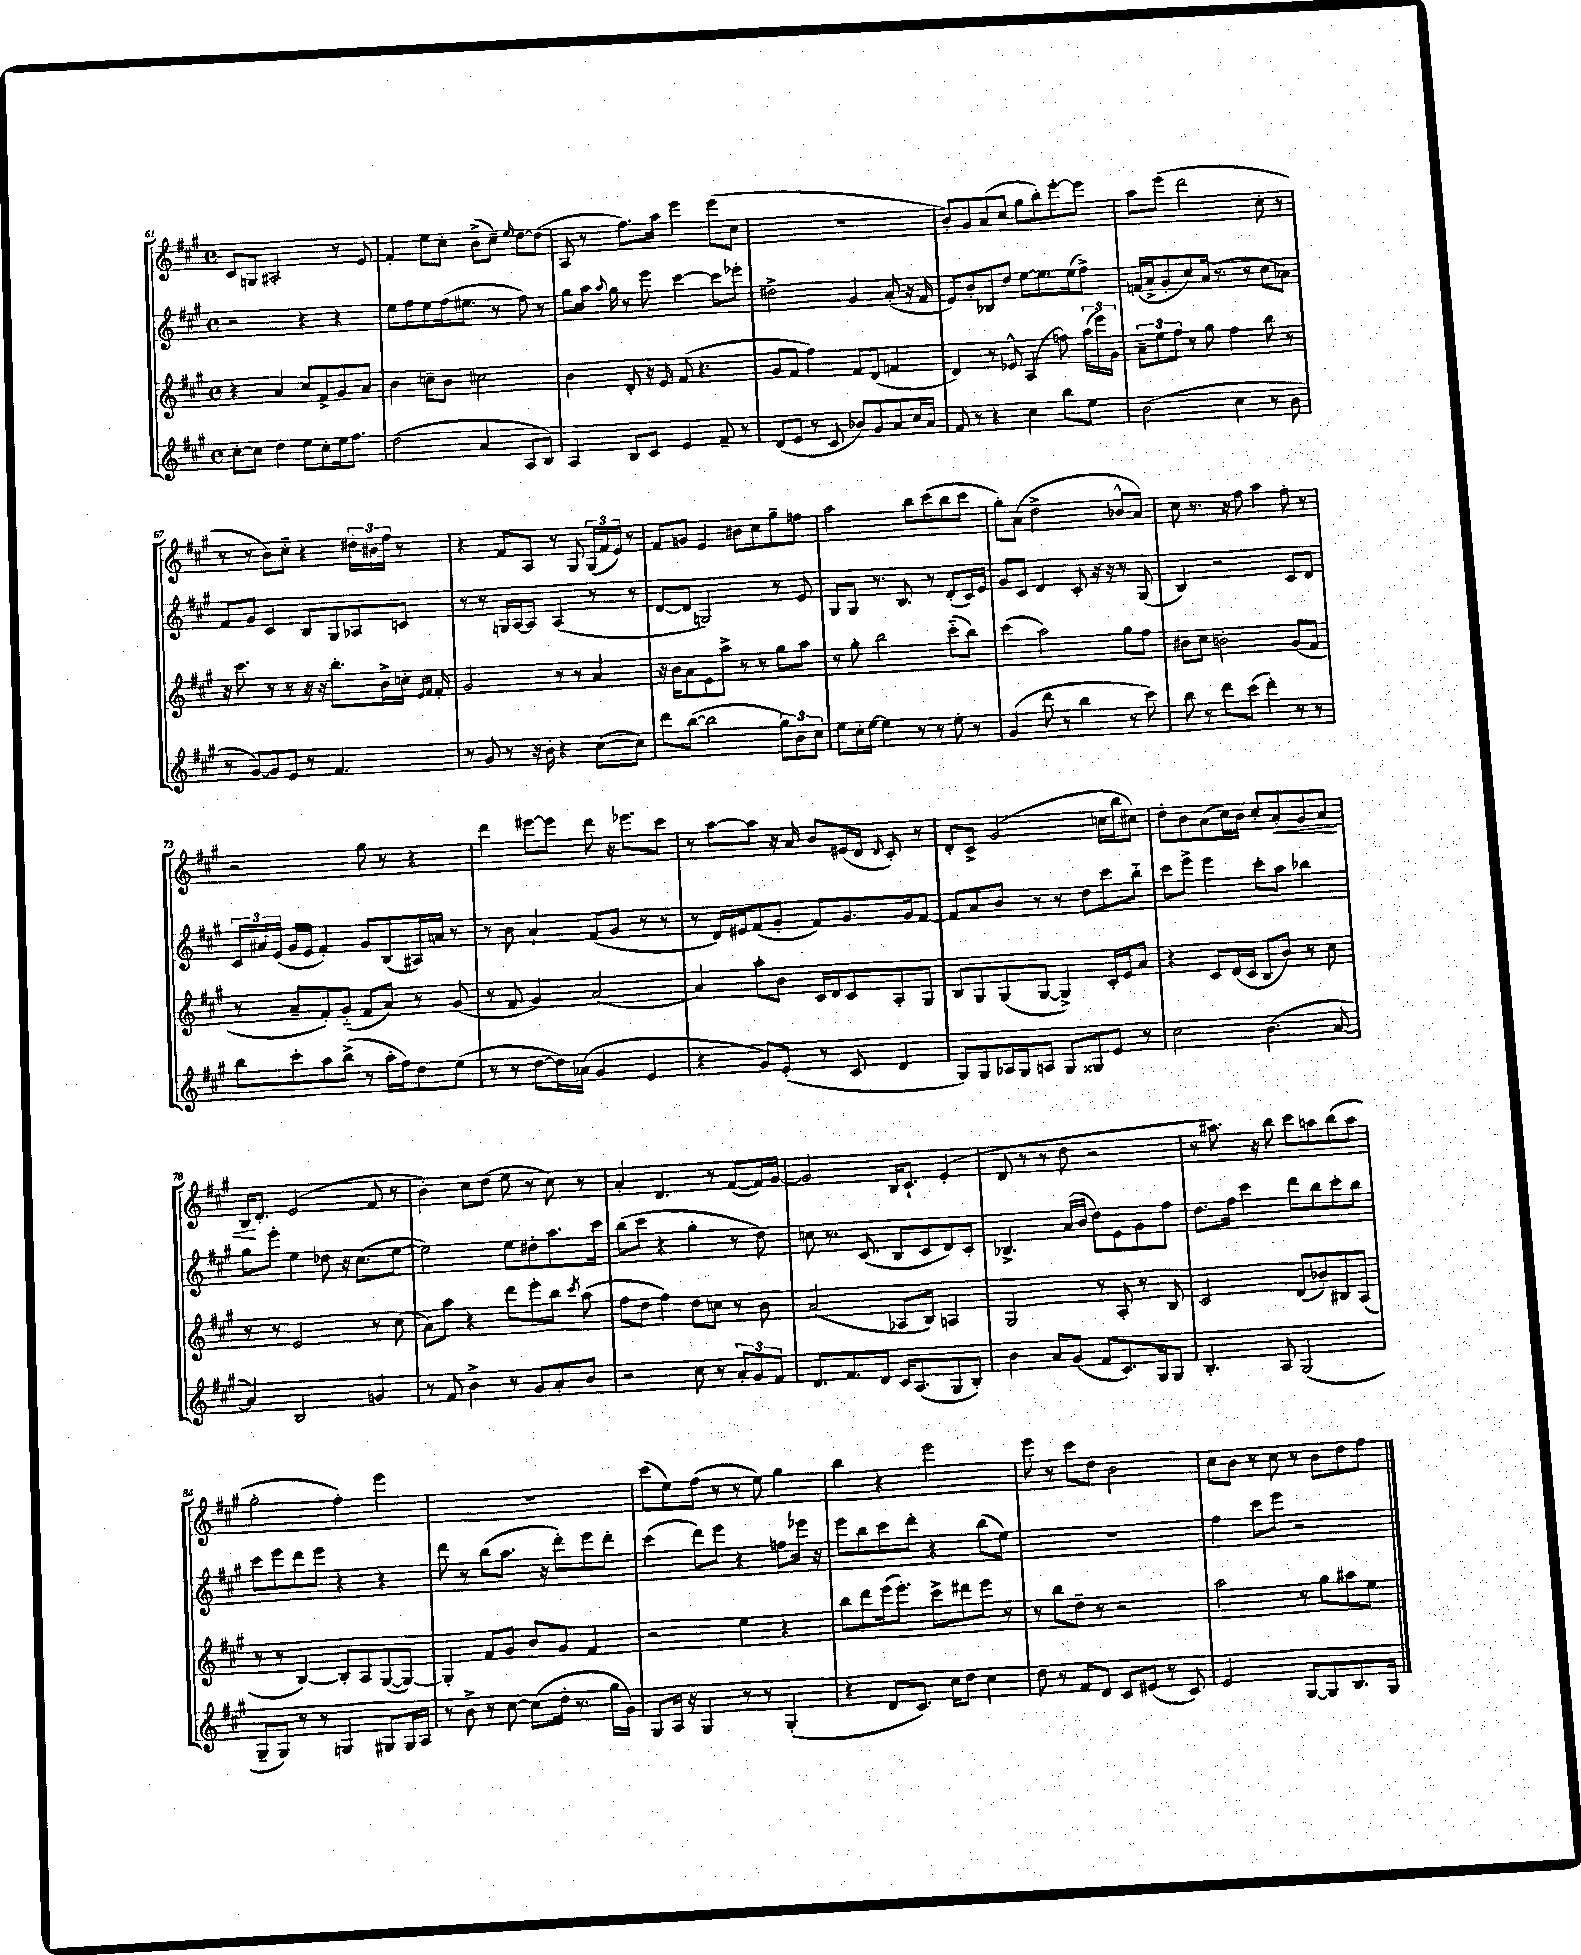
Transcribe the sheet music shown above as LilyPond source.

<<
\new StaffGroup <<
\new Staff = "s0" {
    \clef treble \key a \major \defaultTimeSignature \time 4/4
    \autoBeamOff cis'8[ g8] ais2-. r8 e'8 |
    fis'4-. e''8[ cis''8]-. b'8[->( cis''8]--) \grace { e''16 } d''8[~ d''8]( |
    a8 r8 fis''8.[) a''16] e'''4 e'''8[( cis''8] |
    R1 |
    b'8[-.) gis'8 a'8( cis''8] gis''8[ b''8-.) e'''8~-. e'''8] |
    a''8[ e'''8]( d'''2 cis''8-. r8 |
    r8 r8 b'8[) cis''8]-_ r4 \tuplet 3/2 { dis''16[-. bis'16 fis''16] } r8 |
    r4 fis'8[ a8] r8 gis8 \tuplet 3/2 { gis16[( fis'16 e'16]) } r8 |
    fis'8[ g'8] e'4 bis'8[ cis''8 gis''8-- f''8] |
    a''2 b''8[ cis'''8( b''8 cis'''8] |
    gis''8[-.) a'8]( d''2-> bes'8[-^ a'8]) |
    cis''8 r8. r16 fis''8 a''4 fis''8-. r8 |
    r2 gis''8 r8 r4 |
    d'''4 eis'''8[~ eis'''8] d'''8 r16 ees'''8.[ cis'''8] |
    r8 a''8[~ a''8] r16 a'16 b'8[ eis'16( d'16] \grace { d'16 } cis'8-.) r8 |
    d'8[-. cis'8]-> gis'2( c''16[ b''16 cis''8]) |
    d''8[-. b'8 a'8( cis''16) b'16] cis''8[-. a'8-.\< gis'8 a'8] |
    b16[\! d'8.]-. e'2( fis'8 r8 |
    b'4-.) cis''8[ d''8]( e''8 r8 cis''8) r8 |
    a'4-. d'4. r8 fis'8[~( fis'16) gis'16]~ |
    gis'2 b16[ cis'8.]-! e'4-.( |
    d'8 r8 r8 d''8 r2 |
    r8 ais''8.) r16 b''8 cis'''8[ a''8 b''8( a''8] |
    gis''2-. fis''4-.) e'''4 |
    R1 |
    cis'''8[( e''8) fis''8]( r8 r8 e''8) gis''4 |
    b''4 r4 e'''2 |
    e'''8 r8 cis'''8[ d''8] b'2 |
    cis''8[ b'8] r8 cis''8 r8 b'8[ d''8 fis''8] \bar "|." |
}
\new Staff = "s1" {
    \clef treble \key a \major \defaultTimeSignature \time 4/4
    \autoBeamOff r2 r4 r4 |
    e''8[ fis''8 e''8 fis''16( eis''8.] r8 fis''8) r8 |
    gis''8[ a''16] \appoggiatura { a''8 } gis''16 r8 e'''8 cis'''4~ cis'''8[ ees'''8]-. |
    dis''2-> gis'4 a'8-.( r16 fis'16 |
    e'8[) b'8-. bes8 d''8] e''8[~ e''8. e''16( fis''8]->) |
    f'16[( a'16-> gis'8-. cis''8) a'16]( r8. r8 cis''8[ aes'8]) |
    fis'8[ gis'8] cis'4 b8[ gis8 aes8 c'8] |
    r8 r8 g16[ a16~ a8] a4( r8 r8 |
    d'8[~ d'8] g2) r8 e'8 |
    gis8[ gis8] r8. b8. r8 d'8[-.( cis'16) e'16] |
    gis'8[ cis'8] d'4 cis'8-. r16 r16 r8 gis8( |
    b4) r2 cis'8[ d'8] |
    \tuplet 3/2 { cis'16[ ais'16 e'16]( } gis'16[ e'16] fis'4-.) gis'8[ b8( ais16) a'16] r8 |
    r8 b'8 a'4-! fis'8[( gis'8] r8 r8 |
    r8 d'16[) eis'16 fis'8( gis'8]-. fis'8[) gis'8. gis'16 fis'8]~ |
    fis'8[ a'8 b'8] r8 r8 d''8[ cis'''8 b''8]-_ |
    cis'''8[ e'''8]-> e'''4 cis'''8[-. a''8] bes''4 |
    gis''8[ e'''8]-. e''4 des''8 r16 cis''8.[( e''8]~ |
    e''2) e''8[ dis''8-. a''8. cis'''16] |
    b''8[( cis'''8] r4 gis''4-. r8 d''8) |
    c''8 r8. cis'8.( b8[ cis'8 d'8) cis'8]-. |
    bes4.-> a'16[( b'16] d''8[) e'8 gis'8 fis''8] |
    d''8.[ fis''16] cis'''4 d'''8[ b''8 cis'''8-. b''8] |
    cis'''8[ e'''8 d'''8 e'''8] r4 r4 |
    d'''8 r8 b''8[( a''8.] r16 d'''8[-.) e'''8 d'''8]-. |
    cis'''4( d'''8[) e'''8] r4 f''8[ ees'''16] r16 |
    e'''8[ b''8 cis'''8 d'''8]-. r4 b''8[( e''8]) |
    R1 |
    fis''4 cis'''8[ e'''8] r2 \bar "|." |
}
\new Staff = "s2" {
    \clef treble \key a \major \defaultTimeSignature \time 4/4
    \autoBeamOff r4 a'4 cis''8[ fis'8-> gis'8 a'8] |
    b'4 c''8[-- b'8] cis''2 |
    b'4 d'8-. r16 e'16 fis'8( r4. |
    gis'8[ fis'8] fis''4) fis'8[ d'8]( f'4 |
    d'4) r8 ees'8-^ a4( f''8) \tuplet 3/2 { a''16[( e'''16) gis'16] } |
    \tuplet 3/2 { a'8[-- e''8 fis''8] } r8 gis''8 fis''4 b''8 r8 |
    r16 cis'''8. r8 r8 r16 r16 b''8.[-. b'16-> c''16]-. \grace { e'16[ fis'16] } fis'16-. |
    gis'2 r8 r8 a'4 |
    r16 b'16[ a'8 e'8 a''8]-> r8 r8 gis''8[ a''8] |
    r8 gis''8-. b''2 cis'''8[-_( b''8]) |
    cis'''4( a''2) gis''8[ fis''8] |
    bis'8[ cis''8] b'2-. gis'8[( fis'8] |
    r8 a'8[-- fis'8-.) gis'8]-_( fis'8[ a'8]) r8 gis'8( |
    r8 fis'8 gis'4) a'2( |
    a'4) a''8[-. b'8] cis'16[ d'16 cis'8 a8-. gis8] |
    b8[ gis8 gis8( gis8]~ gis4->) cis'16[-. e'16 a'8] |
    r4 cis'8[ d'16( cis'16] b8[ b'8]) r8 cis''8 |
    r8 r8 e'2 r8 cis''8( |
    a'8[) a''8] r4 d'''8[ e'''8-. b''8] \acciaccatura { cis'''8 } a''8( |
    fis''8[ d''8] fis''4) d''8[ c''8] r8 b'8 |
    a'2( aes8[ b8]) a4 |
    gis2 r8 a8-. r8 b8 |
    cis'2 d'8[( bes'8-.) bis8 a8]( |
    r8 r8 b4~) b8[-. a8 gis8~( gis8]~) |
    gis4-. fis'8[ gis'8] b'8[ gis'8] fis'4 |
    r2 e''4 r4 |
    b''8[ d'''8 e'''16( e'''8.]-.) cis'''8[-> dis'''8 e'''8] r8 |
    r8 b''8[ d''8]-- r8 r2 |
    a''2 r8 gis''8[ ais''8 e''8] \bar "|." |
}
\new Staff = "s3" {
    \clef treble \key a \major \defaultTimeSignature \time 4/4
    \autoBeamOff cis''8[~-. cis''8] d''4 e''8[ cis''8-. e''16 fis''8.] |
    d''2( a'4 a8[ b8]) |
    a4 b8[ cis'8] e'4 fis'8-- r8 |
    d'8[( e'8] r8 cis'8 bes'8[) gis'8 a'8 cis''16 a'16] |
    fis'8 r8 r4 cis''4 b''8[ e''8] |
    b'2( cis''4 r8 b'8 |
    r8 gis'8[~) gis'8 e'8] r8 fis'4. |
    r8 gis'8 r8 r16 b'16-. r4 cis''8[~( cis''8]) |
    d'''8[ b''8]~( b''2 \tuplet 3/2 { gis''8[) b'8 cis''8] } |
    e''8[ cis''16-. e''16]~ e''4 r8 r8 e''8-. r8 |
    gis'4( d'''8 r8 b''4 r8 cis'''8) |
    b''8 r8 d'''8[ cis'''8]( d'''4-.) r8 r8 |
    b''8[ cis'''8-. a''8 b''8]->( r8 a''16[-. fis''16) d''8 e''8]( |
    r8 r8 d''8[~ d''16) aes'16]( gis'4 e'4 |
    r4 gis'8[) e'8]-.( r8 cis'8 d'4 |
    gis8[) gis8 aes16 gis16 a8] gis8[ gisis8 e'8] r8 |
    cis''2 b'4.( a'8~ |
    a'4) b2 g'4 |
    r8 fis'8 b'4-> r8 gis'8[ a'8-. b'8] |
    r2 cis''8 r8 \tuplet 3/2 { a'8[-. gis'8 fis'8] } |
    d'8.[ fis'8. d'8] cis'16[ a8.( gis8 b8]-.) |
    b'4 a'8[ gis'8]( fis'8[ cis'8.) gis16 gis8] |
    b4.-. a8 gis2( |
    gis8[-- gis8]) r8 r8 g4 gis8[ gis16 a16] |
    r8 b'8-> r8 cis''8~ cis''8[( d''16]-. r8. gis''16[ gis'16]) |
    gis8[ a16] r16 gis4 r8 r8 gis4-.( |
    r4 d'8[ cis'8.]) cis''16[ d''8] cis''4 |
    d''8 r8 fis'8[ d'8] cis'8[ eis'8]( r8 cis'8) |
    e'2 gis8[~ gis8 b8. gis16] \bar "|." |
}
>>
>>
\layout { \context { \Score currentBarNumber = #61 } }
